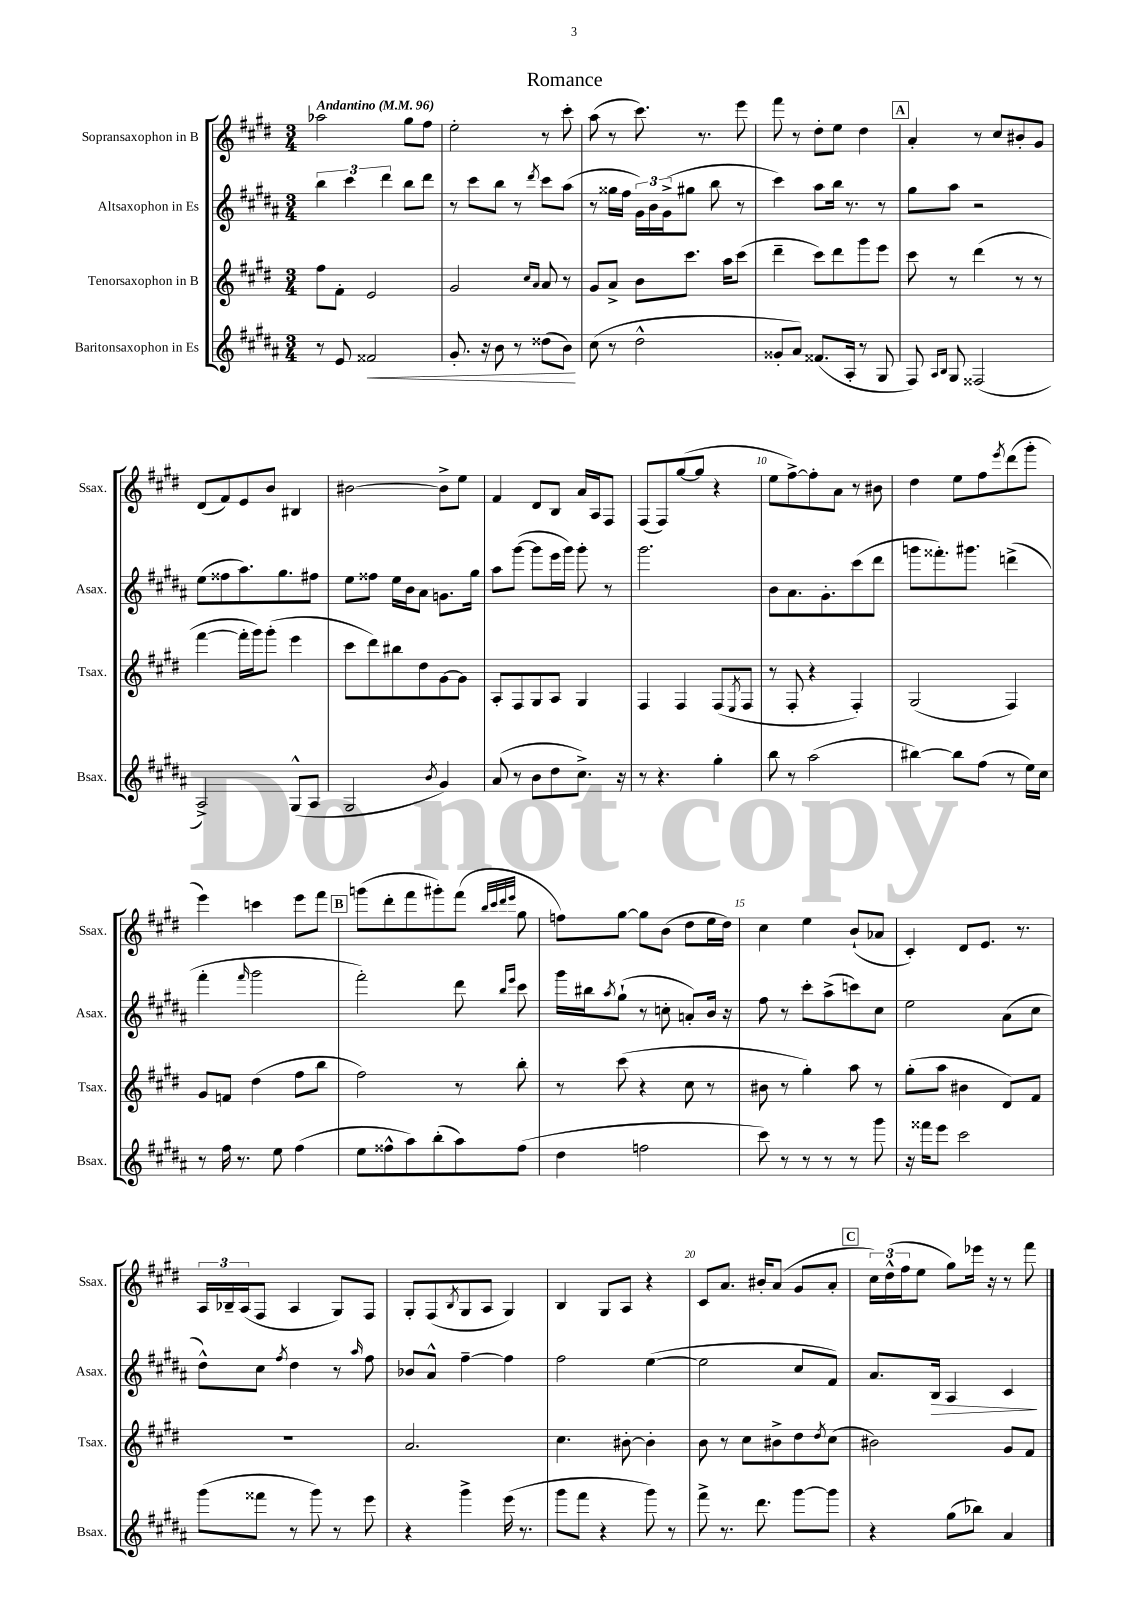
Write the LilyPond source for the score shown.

\header { title = "Romance" }
<<
\new StaffGroup <<
\new Staff = "s0" \with { instrumentName = "Sopransaxophon in B" shortInstrumentName = "Ssax." } {
    \clef treble \key e \major \numericTimeSignature \time 3/4 \tempo "Andantino" 4 = 96
    aes''2 gis''8 fis''8 |
    e''2-. r8 cis'''8-. |
    a''8( r8 cis'''8.) r8. e'''8 |
    fis'''8 r8 dis''8-. e''8 dis''4 |
    \mark \markup { \box "A" } a'4-. r8 cis''8 bis'8-. gis'8 |
    dis'8( fis'8) e'8 b'8 bis4 |
    bis'2~ bis'8-> e''8 |
    fis'4 dis'8 b8 a'16 a16 fis8 |
    fis8( fis8) gis''8~( gis''8 r4 |
    e''8 fis''8~->) fis''8-. a'8 r8 bis'8 |
    dis''4 e''8 fis''8 \acciaccatura { e'''8 } dis'''8( gis'''8-. |
    e'''4) c'''4 e'''8 fis'''8 |
    \mark \markup { \box "B" } g'''8( dis'''8-. fis'''8 gis'''8-.) fis'''8( \grace { b''32 cis'''32 dis'''32 e'''32 } gis''8 |
    f''8) gis''8~ gis''8 b'8( dis''8 e''16 dis''16) |
    cis''4 e''4 b'8-!( aes'8 |
    cis'4-.) dis'8 e'8. r8. |
    \tuplet 3/2 { a16 bes16-- a16( } fis8 a4 gis8) fis8 |
    gis8-. fis8( \acciaccatura { b8 } gis8 a8 gis4) |
    b4 gis8 a8 r4 |
    cis'8 a'8. bis'16-. a'8( gis'8 a'8-. |
    \mark \markup { \box "C" } \tuplet 3/2 { cis''16) dis''16-^( fis''16 } e''8 gis''8) ees'''16 r16 r8 fis'''8 \bar "|." |
}
\new Staff = "s1" \with { instrumentName = "Altsaxophon in Es" shortInstrumentName = "Asax." } {
    \clef treble \key b \major \numericTimeSignature \time 3/4
    \tuplet 3/2 { b''4 cis'''4 dis'''4 } b''8 dis'''8 |
    r8 cis'''8 b''8 r8 \acciaccatura { dis'''8 } cis'''8 ais''8( |
    r8 gisis''16 fis''16 \tuplet 3/2 { gis'16) b'16 gis'16->( } gis''8 b''8 r8 |
    cis'''4) ais''8 b''16 r8. r8 |
    \mark \markup { \box "A" } gis''8 ais''8 r2 |
    e''8( fisis''8 ais''8.) gis''8. fis''8 |
    e''8 fisis''8 e''16 b'16 ais'8 g'8. gis''16 |
    ais''8 gis'''8~( gis'''8 e'''16 gis'''16) gis'''8-. r8 |
    gis'''2. |
    b'8 ais'8. gis'8.-. cis'''8( dis'''8 |
    g'''8 fisis'''8.-.) gis'''8. d'''4->( |
    fis'''4-. \grace { fis'''16 } gis'''2 |
    \mark \markup { \box "B" } fis'''2-.) dis'''8 \grace { b''16 e'''16 } cis'''8 |
    gis'''16 bis''16 \acciaccatura { ais''8 } gis''8-!( r8 c''8-. a'8-.) b'16 r16 |
    fis''8 r8 cis'''8-. ais''8->( c'''8) cis''8 |
    e''2 ais'8( cis''8 |
    dis''8-^) cis''8 \acciaccatura { fis''8 } dis''4 r8 \grace { ais''16 } fis''8 |
    bes'8 ais'8-^ fis''4~-- fis''4 |
    fis''2 e''4~( |
    e''2 cis''8 fis'8) |
    \mark \markup { \box "C" } ais'8. b16\> ais4 cis'4\! \bar "|." |
}
\new Staff = "s2" \with { instrumentName = "Tenorsaxophon in B" shortInstrumentName = "Tsax." } {
    \clef treble \key e \major \numericTimeSignature \time 3/4
    fis''8 fis'8-. e'2 |
    gis'2 \grace { cis''16 a'16 } a'8 r8 |
    gis'8 a'8-> b'8 cis'''8. a''16 cis'''8( |
    dis'''4-- cis'''8) dis'''8 gis'''8 e'''8 |
    \mark \markup { \box "A" } cis'''8 r8 dis'''4( r8 r8 |
    fis'''4~ fis'''16-. gis'''16) gis'''8-.( e'''4 |
    cis'''8 dis'''8) bis''8 dis''8 gis'8~ gis'8 |
    a8-. fis8 gis8 a8 gis4 |
    fis4 fis4 fis8( \acciaccatura { e8 } fis8 |
    r8 fis8-. r4 fis4-.) |
    gis2( fis4) |
    gis'8 f'8 dis''4( fis''8 b''8 |
    \mark \markup { \box "B" } fis''2) r8 b''8-. |
    r8 cis'''8( r4 cis''8 r8 |
    bis'8 r8 gis''4-.) a''8 r8 |
    gis''8-.( a''8 bis'4 dis'8) fis'8 |
    R2. |
    a'2. |
    cis''4. bis'8~-. bis'4-. |
    b'8 r8 cis''8 bis'8-> dis''8 \acciaccatura { dis''8 } cis''8( |
    \mark \markup { \box "C" } bis'2) gis'8 fis'8 \bar "|." |
}
\new Staff = "s3" \with { instrumentName = "Baritonsaxophon in Es" shortInstrumentName = "Bsax." } {
    \clef treble \key b \major \numericTimeSignature \time 3/4
    r8 e'8 fisis'2\< |
    gis'8.-. r16 b'8 r8 disis''8( b'8\!) |
    cis''8( r8 dis''2-^ |
    gisis'8-. ais'8) fisis'8.( ais16-. r8 gis8 |
    \mark \markup { \box "A" } fis8) \grace { ais16 b16 } gis8 fisis2( |
    ais2->) gis8-^( ais8 |
    gis2 \acciaccatura { b'8 } gis'4) |
    ais'8( r8 b'8 dis''8 cis''8.->) r16 |
    r8 r4. gis''4-. |
    b''8 r8 ais''2( |
    bis''4~) bis''8 fis''8( r8 e''16) cis''16 |
    r8 fis''16 r8. e''8 fis''4( |
    \mark \markup { \box "B" } e''8 fisis''8-^ ais''8) b''8-.( ais''8) fisis''8( |
    dis''4 f''2 |
    cis'''8) r8 r8 r8 r8 gis'''8 |
    r16 fisis'''16 e'''8 cis'''2 |
    gis'''8( fisis'''8 r8 gis'''8) r8 e'''8 |
    r4 gis'''4-> e'''16( r8. |
    gis'''8 fis'''8 r4 gis'''8) r8 |
    fis'''8-> r8. dis'''8. gis'''8~ gis'''8 |
    \mark \markup { \box "C" } r4 gis''8( bes''8) ais'4 \bar "|." |
}
>>
>>
\layout { \context { \Score \override BarNumber.break-visibility = ##(#f #t #t) barNumberVisibility = #(every-nth-bar-number-visible 5) } }
